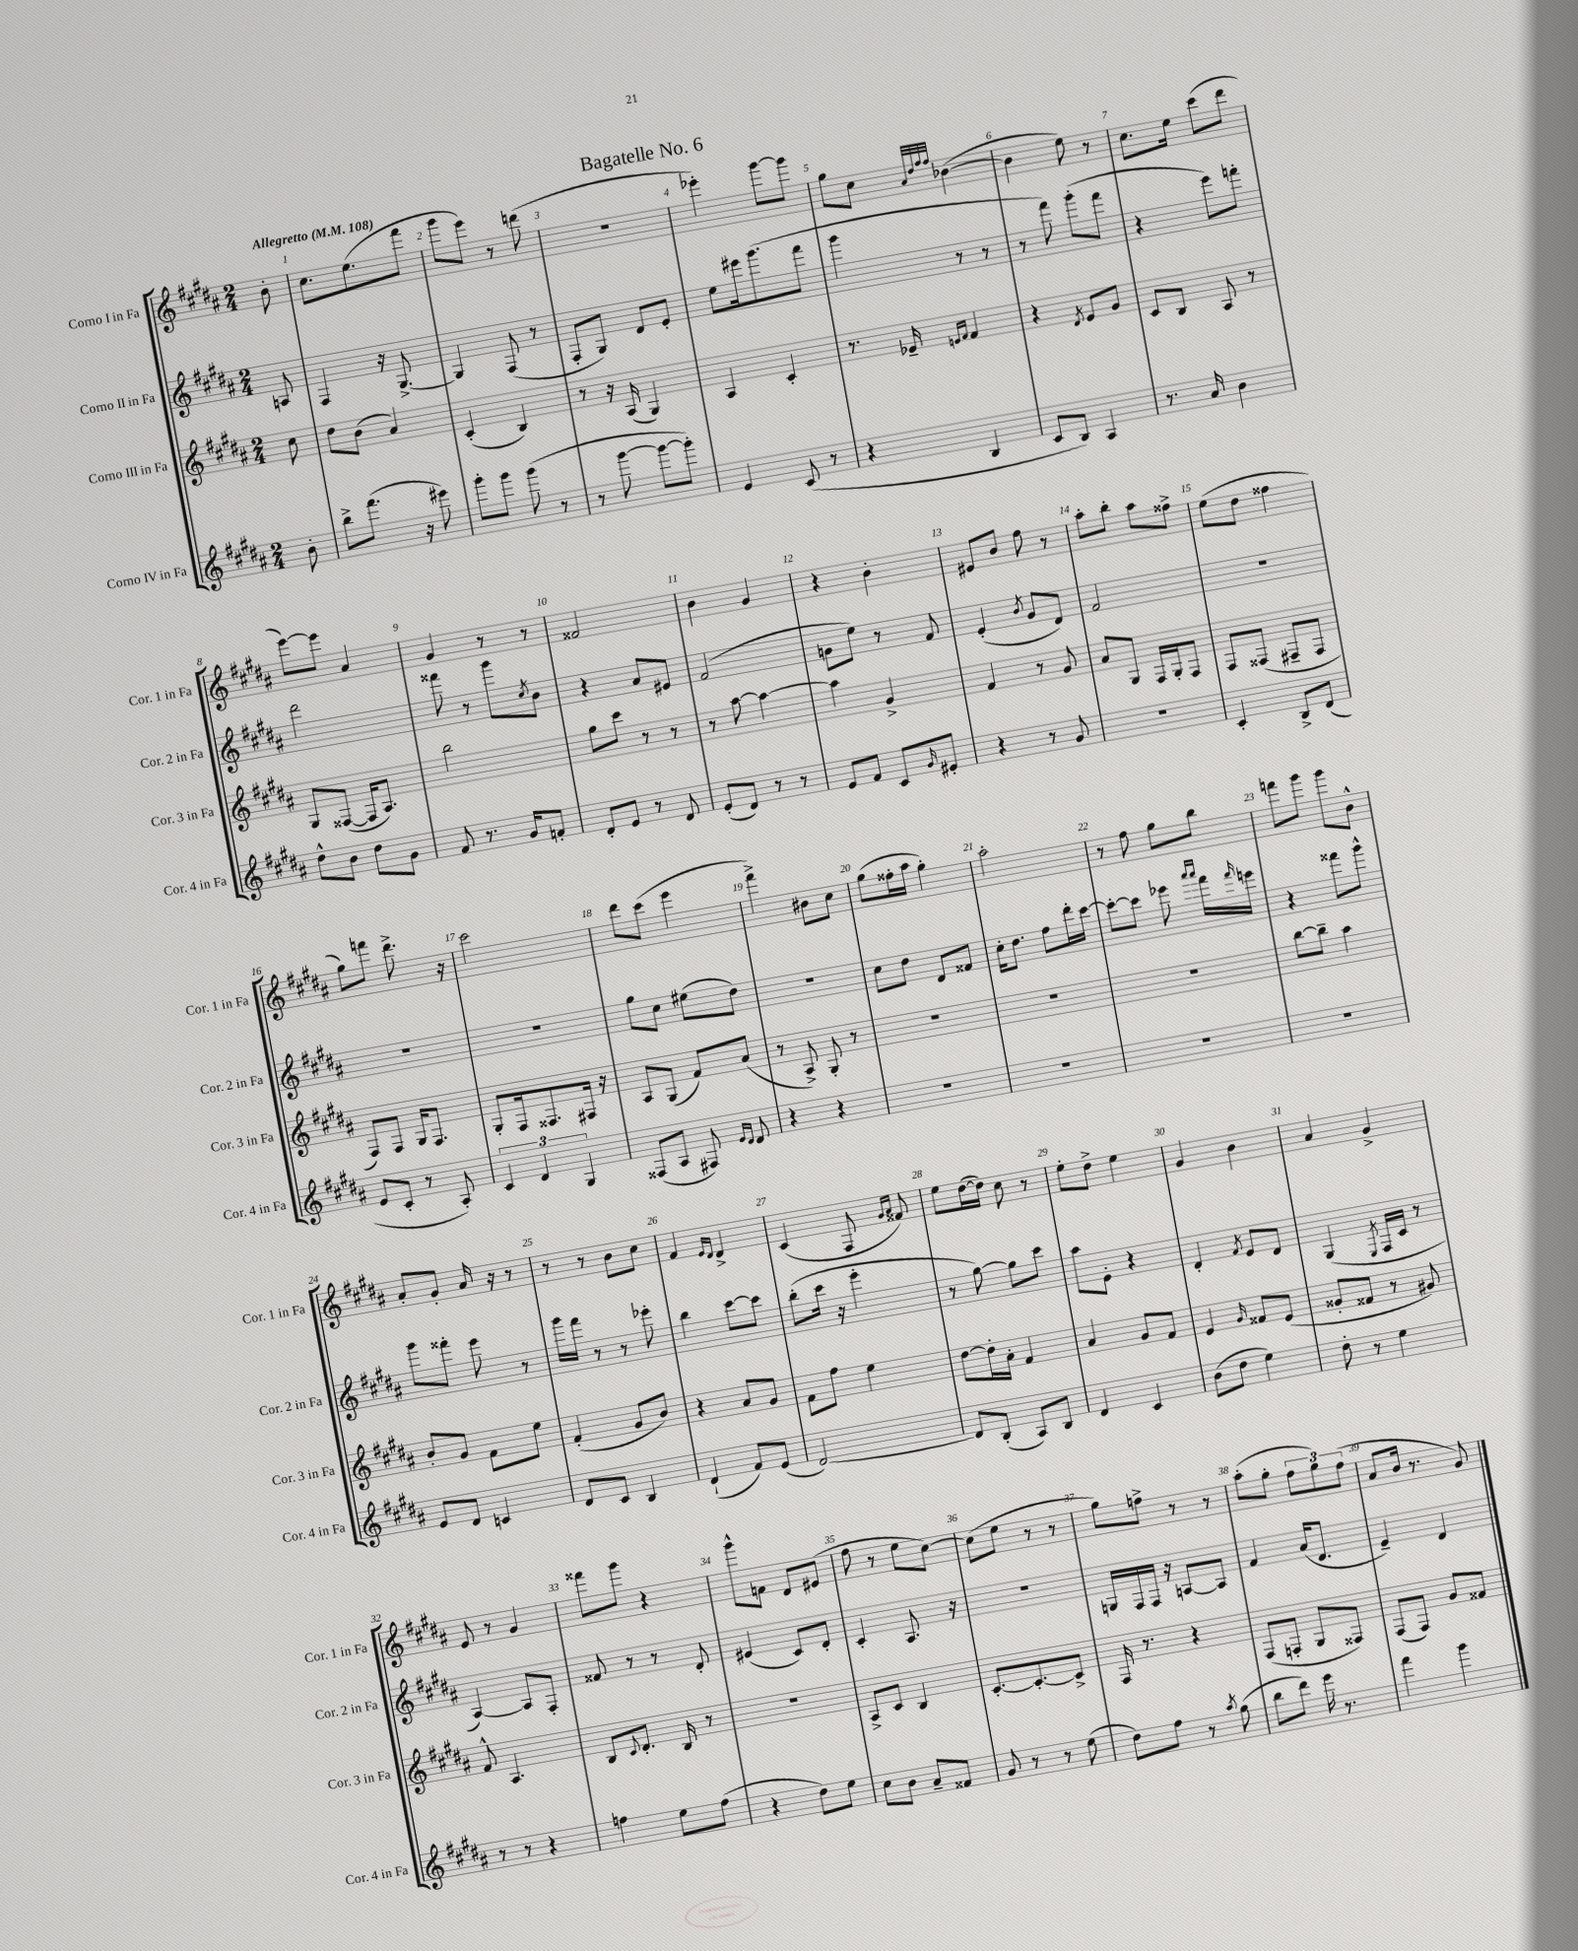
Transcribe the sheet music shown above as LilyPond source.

\header { title = "Bagatelle No. 6" }
<<
\new StaffGroup <<
\new Staff = "s0" \with { instrumentName = "Corno I in Fa" shortInstrumentName = "Cor. 1 in Fa" } {
    \clef treble \key b \major \numericTimeSignature \time 2/4 \partial 8 \tempo "Allegretto" 4 = 108
    b'8-. |
    cis''8. e''8.( fis'''8 |
    gis'''8 e'''8) r8 d'''8( |
    R2 |
    ees'''4-.) gis'''8~ gis'''8 |
    gis''8 cis''8 \grace { ais'32 dis''32 fis''32 fis''32 } bes'4~( |
    bes'4 e''8) r8 |
    cis''8. e''16 cis'''8( dis'''8 |
    e'''8~) e'''8 ais'4 |
    gis'4 r8 r8 |
    fisis'2 |
    b'4 gis'4 |
    r4 b'4-. |
    eis'8 b'8 fis''8 r8 |
    ais''8-. b''8-. ais''8 fisis''8-> |
    e''8( dis''8 fisis''4 |
    gis''8) f'''8 dis'''8.-> r16 |
    cis'''2 |
    dis'''8 cis'''8( e'''4 |
    fis'''4->) bis'8 cis''8 |
    gis''8( fisis''16-. ais''16 gis''4-.) |
    ais''2-. |
    r8 fis''8 gis''8 b''8 |
    f'''8 gis'''8 gis'''8 b'8-^ |
    ais'8-. gis'8-. ais'16 r16 r8 |
    r8 r8 b'8 cis''8 |
    fis'4 \grace { e'16 dis'16 } dis'4-> |
    cis'4( fis8 \grace { gis'16 ais'16 } fisis'8) |
    e''8 dis''16~( dis''16) cis''8 r8 |
    e''8-. dis''8-> e''4 |
    gis'4 b'4 |
    ais'4 gis'4-> |
    e'8 r8 gis'4 |
    fisis'''8 gis'''8 r4 |
    gis'''8-^ f'8 dis'8 eis'8( |
    fis''8 r8 e''8 cis''8~) |
    cis''8( e''8 r8 r8 |
    gis''8) f''8-> r8 r8 |
    ais''8-.( gis''8-. \tuplet 3/2 { fis''8 gis''8) fis''8( } |
    ais'8 b'16 r8. gis'8) \bar "|." |
}
\new Staff = "s1" \with { instrumentName = "Corno II in Fa" shortInstrumentName = "Cor. 2 in Fa" } {
    \clef treble \key b \major \numericTimeSignature \time 2/4 \partial 8
    a8 |
    fis4 r16 gis8.~-> |
    gis4 fis8( r8 |
    fis8-. gis8) dis'8 e'8-. |
    e''8 eis'''16 gis'''8.( fis'''8 |
    gis'''4 r8 r8 |
    r8 fis'''8) gis'''8-.( fis'''8 |
    r4 e'''8) f'''8-. |
    dis'''2 |
    fisis'''8 r8 gis'''8 \acciaccatura { cis''8 } b'8 |
    r4 ais'8 eis'8 |
    fis'2( |
    g'8 e''8) r8 fis'8 |
    e'4-.( \acciaccatura { b'8 } gis'8 dis'8) |
    fis'2 |
    R2 |
    R2 |
    R2 |
    gis''8 cis''8 eis''8( dis''8) |
    R2 |
    cis''8 dis''8 dis'8 fisis'8 |
    cis''16-. dis''8. fis''8 dis'''16-. cis'''16~ |
    cis'''8~-. cis'''8 ees'''8 \grace { ais'''16 ais'''16 } fis'''16 \grace { fis'''16 } e'''16 |
    r4 fisis'''8 gis'''8-^ |
    gis'''8 fisis'''8-. e'''8 r8 |
    gis'''16 fis'''16 r8 r8 ees'''8-. |
    b''4 cis'''8~ cis'''8 |
    b''8-.( cis'''16 r16 e'''4-. |
    r8 gis''8~) gis''8 cis'''8 |
    ais''8 e'8-. r4 |
    dis'4-. \acciaccatura { fis'8 } e'8 dis'8 |
    gis4( \acciaccatura { e8 } fis16 cis'16 r8 |
    ais4~) ais8 fis8-. |
    fisis'8 r8 r8 dis'8-. |
    eis'4( cis'8) dis'8-. |
    cis'4-. ais8. r16 |
    r2 |
    g16 fis16 fis16 r16 a8~ a8 |
    fis'4 ais'16( dis'8. |
    e'4--) dis'4 \bar "|." |
}
\new Staff = "s2" \with { instrumentName = "Corno III in Fa" shortInstrumentName = "Cor. 3 in Fa" } {
    \clef treble \key b \major \numericTimeSignature \time 2/4 \partial 8
    cis''8 |
    dis''8 b'8( ais'4) |
    cis'4-.( b4) |
    r8 r16 ais16( gis4) |
    ais4 cis'4-. |
    r8. ees'16-- \grace { e'16 fis'16 } fis'4 |
    r4 \acciaccatura { dis'8 } e'8 gis'8 |
    cis'8 b8 ais8 r8 |
    gis8 fisis8~( fisis16 ais8.) |
    b''2 |
    gis''8 cis'''8 r8 r8 |
    r8 ais''8~ ais''4~ |
    ais''4 gis'4-> |
    fis'4 r8 gis'8 |
    ais'8 gis8 fis16 gis16-. fis8 |
    fis8 fisis8( fis8-- fis8 |
    fis8) fis8 gis16 fis8. |
    gis8-. fis16 fisis8. fis16 r16 |
    ais8 gis8( fis'8) ais'8( |
    r8 ais8->) gis8-. r8 |
    R2 |
    R2 |
    R2 |
    b''8~ b''8-- ais''4 |
    b'8-. gis'8 fis'8 e''8 |
    fis'4-.( gis'8 b'8) |
    r4 ais'8 gis'8 |
    fis'8 fis''8 e''4 |
    dis''8~ dis''16-. ais'16-. fis'4 |
    ais'4 gis'8 fis'8 |
    e'4 \grace { gis'16 } fisis'8 e'8( |
    gisis'8-. fisis'8 r8 gis'8) |
    fis'8-^ ais4. |
    b8 \appoggiatura { cis'8 } dis'8.-. b16 r8 |
    r2 |
    ais8-> cis'8 b4 |
    cis'8.~-. cis'8.~-. cis'8-> |
    fis16 r8. r4 |
    fis8( f8-. gis8 fisis8) |
    fis8( fis8) gis'8 fisis'8 \bar "|." |
}
\new Staff = "s3" \with { instrumentName = "Corno IV in Fa" shortInstrumentName = "Cor. 4 in Fa" } {
    \clef treble \key b \major \numericTimeSignature \time 2/4 \partial 8
    b'8-. |
    b''8-> fis'''8.( r16 eis'''8) |
    gis'''8-. gis'''8 gis'''8( r8 |
    r8 gis'''8~ gis'''8~ gis'''8-.) |
    e'4 cis'8( r8 |
    r4 b4 |
    cis'8 b8) ais4 |
    r8. ais'16 b'4 |
    dis''8-^ b'8 dis''8 gis'8 |
    fis'8 r8. gis'16 f'8-. |
    dis'8-. e'8 r8 dis'8 |
    e'8-.( dis'8) r8 r8 |
    e'8 fis'8 cis'8 \grace { gis'16 } eis'8-. |
    r4 r8 gis'8 |
    R2 |
    cis'4-. b8-> dis'8( |
    e'8 cis'8-. r8 ais8-.) |
    \tuplet 3/2 { cis'4 dis'4 gis4 } |
    fisis8( ais8 fis8) \grace { e'16 dis'16 } dis'8 |
    r4 r4 |
    r2 |
    R2 |
    R2 |
    R2 |
    e'8 dis'8 c'4 |
    dis'8 cis'8 b4 |
    dis'4-!( fis'8) e'8( |
    dis'2~) |
    dis'8 b8-.( ais8) b8 |
    dis'4 cis'4 |
    b'8( dis''8 e''4) |
    dis''8-. r8 e''4 |
    r8 r8 r4 |
    f''4 e''8 f''8( |
    r4 dis''8) e''8 |
    cis''8 b'8 ais'8-- fisis'8 |
    gis'8 r8 r8 e''8( |
    dis''8) fis''8 r8 \acciaccatura { ais''8 } gis''8( |
    b''8 dis'''8) e'''16 r8. |
    fis'''4 gis'''4 \bar "|." |
}
>>
>>
\layout { \context { \Score \override BarNumber.break-visibility = ##(#f #t #t) barNumberVisibility = #all-bar-numbers-visible } }
